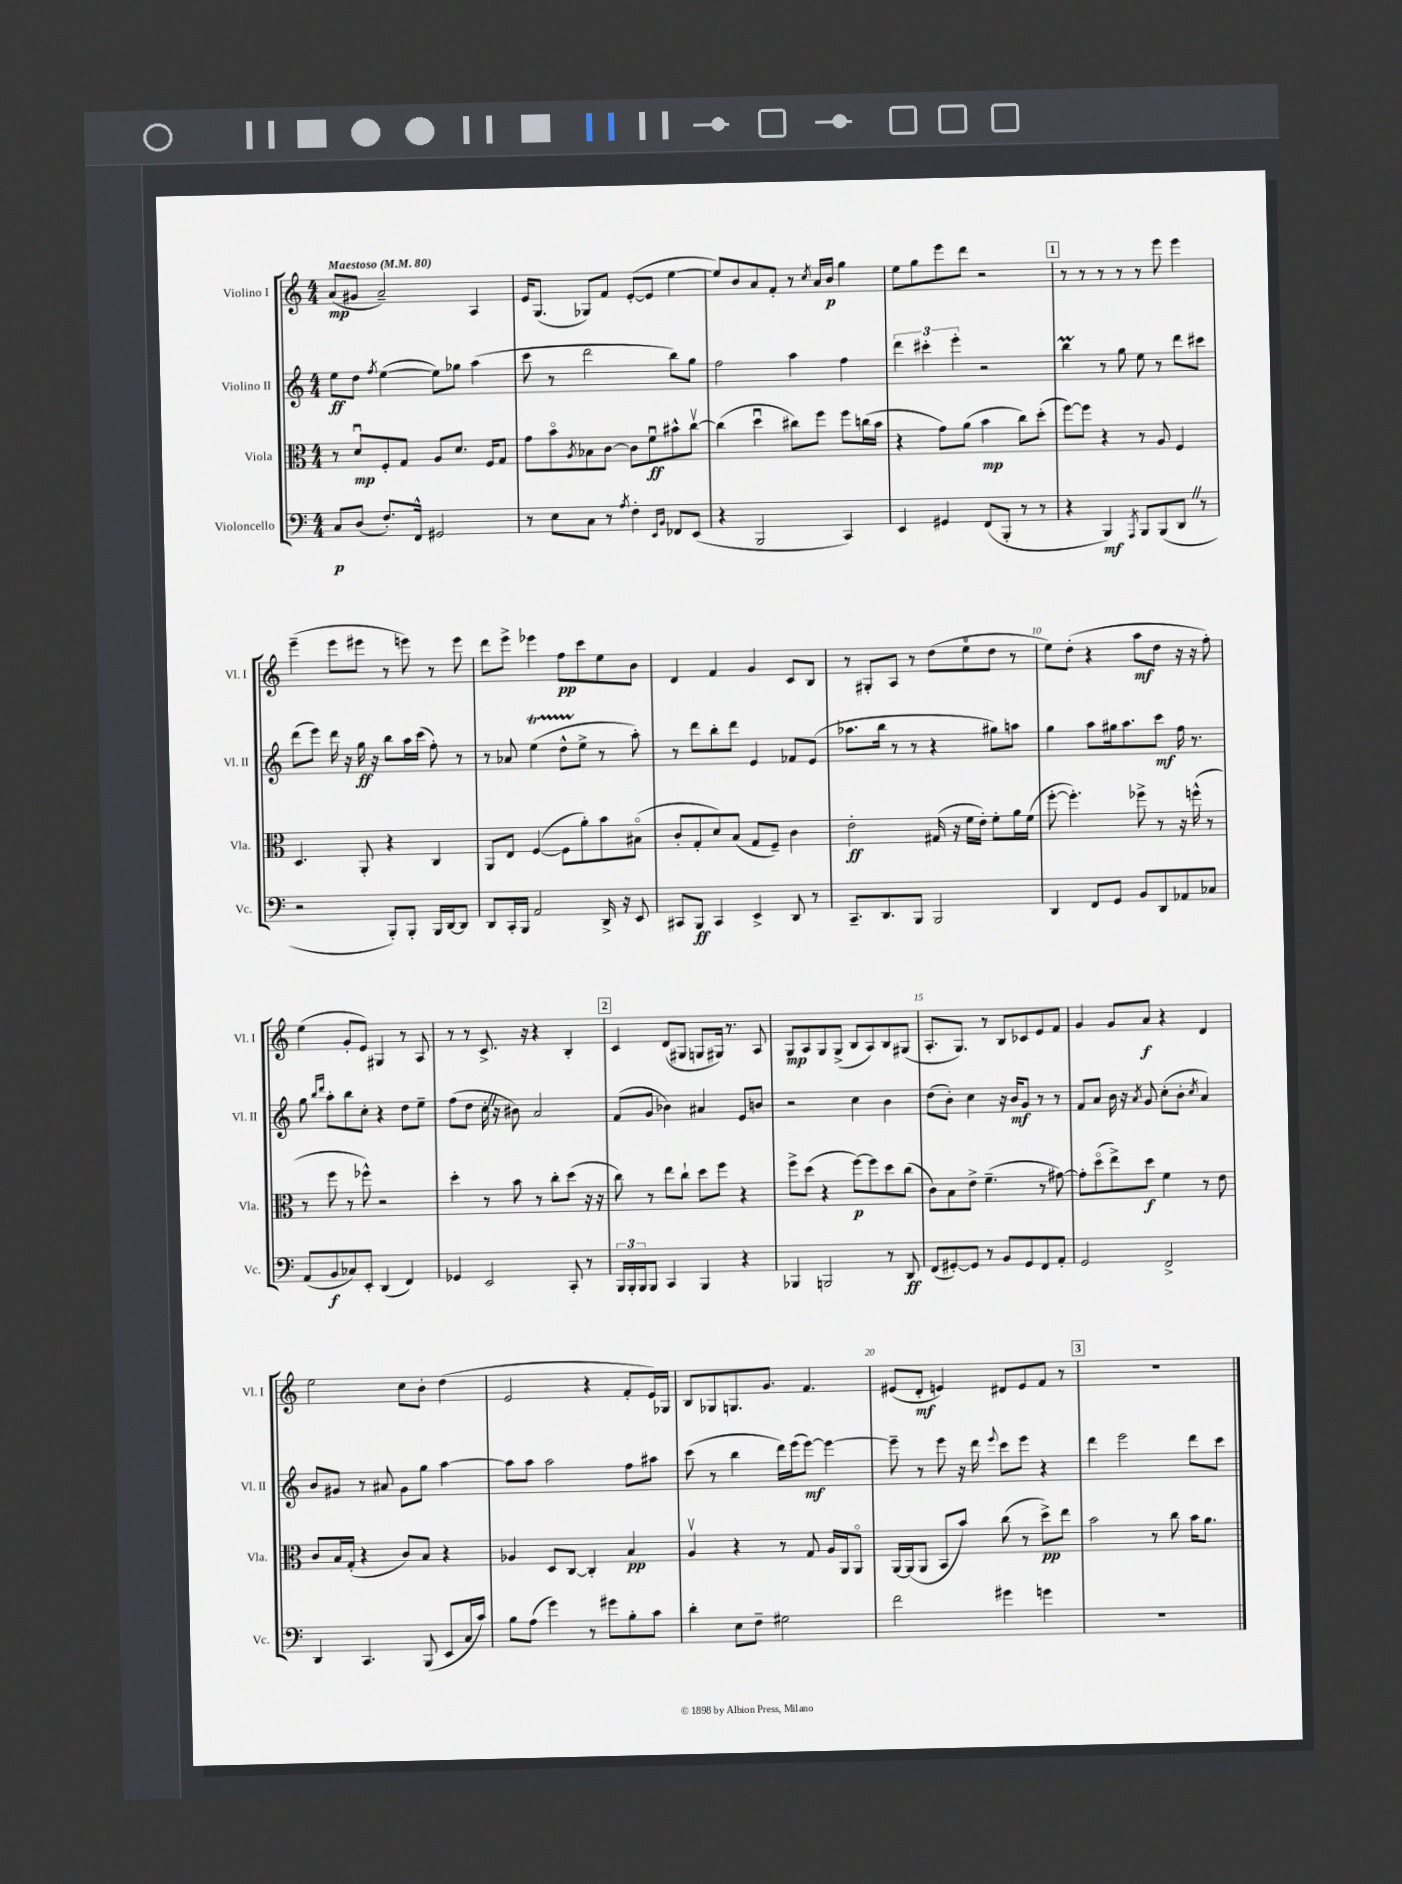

**kern	**dynam	**kern	**dynam	**kern	**dynam	**kern	**dynam
*part4	*part4	*part3	*part3	*part2	*part2	*part1	*part1
*staff4	*staff4	*staff3	*staff3	*staff2	*staff2	*staff1	*staff1
*I"Violoncello	*	*I"Viola	*	*I"Violino II	*	*I"Violino I	*
*I'Vc.	*	*I'Vla.	*	*I'Vl. II	*	*I'Vl. I	*
*clefF4	*	*clefC3	*	*clefG2	*	*clefG2	*
*k[]	*	*k[]	*	*k[]	*	*k[]	*
*M4/4	*	*M4/4	*	*M4/4	*	*M4/4	*
*MM80	*	*MM80	*	*MM80	*	*MM80	*
=1	=1	=1	=1	=1	=1	=1	=1
!	!	!	!	!	!	!LO:TX:a:B:t=Maestoso	!
8C/L	p	8r	.	8ee\L	ff	(8a/L	mp
(8D/J	.	8du/L	mp	8dd\J	.	8g#X/J	.
.	.	.	.	8qff/	.	.	.
8.F'/L)	.	8F'/	.	([4ee\	.	2a~/)	.
.	.	8G/J	.	.	.	.	.
16FF^^/Jk	.	.	.	.	.	.	.
2GG#X/	.	8A/L	.	8ee\L])	.	.	.
.	.	8.d/J	.	8gg-X\J	.	.	.
.	.	.	.	(4aa\	.	4A/	.
.	.	16F/KL	.	.	.	.	.
.	.	8G/J	.	.	.	.	.
=2	=2	=2	=2	=2	=2	=2	=2
8r	.	8g\L	.	8ccc\	.	16e/KL	.
.	.	.	.	.	.	(8.G/J	.
8E\L	.	8b\	.	8r	.	.	.
.	.	8qA/	.	.	.	.	.
8C\J	.	8B-X\	.	2ddd\	.	8G-X/L)	.
8r	.	[8c\J	.	.	.	8f/J	.
8qA/	.	.	.	.	.	.	.
4F'\	.	8c\L]	.	.	.	([8e'/L	.
.	.	8fu\	ff	.	.	8e/J]	.
16qqEE/LL	.	.	.	.	.	.	.
16qqBB/JJ	.	.	.	.	.	.	.
8FF-X/L	.	8b#X^^\	.	8bb\L)	.	[4ee\	.
(8EE/J	.	[8ccv\J	.	8gg\J	.	.	.
=3	=3	=3	=3	=3	=3	=3	=3
4r	.	(4cc\]	.	2ff\	.	8ee/L])	.
.	.	.	.	.	.	8b/	.
2BBB/	.	4ddu\	.	.	.	8a/	.
.	.	.	.	.	.	8f'/J	.
.	.	8cc#X\L)	.	4aa\	.	8r	.
.	.	.	.	.	.	8qcc/	.
.	.	8ff\J	.	.	.	16a/LL	.
.	.	.	.	.	.	16b/JJ	p
4CC/)	.	8ff\L	.	4ff\	.	4gg\	.
.	.	(16ccn\L	.	.	.	.	.
.	.	16b\JJ	.	.	.	.	.
=4	=4	=4	=4	=4	=4	=4	=4
4EE/	.	4r	.	6ddd\	.	8ee\L	.
.	.	.	.	.	.	8gg\	.
.	.	.	.	6ccc#X'\	.	.	.
4GG#X/	.	8g\L)	.	.	.	8eee\	.
.	.	.	.	6eee'\	.	.	.
.	.	(8a\J	.	.	.	8ddd\J	.
(8FF/L	.	4b\	mp	2r	.	2r	.
8BBB'/J	.	.	.	.	.	.	.
8r	.	8cc\L)	.	.	.	.	.
8r	.	(8dd'\J	.	.	.	.	.
!!LO:REH:place=s1:t=1
=5	=5	=5	=5	=5	=5	=5	=5
4r	.	[8ff\L)	.	4bbm\	.	8r	.
.	.	8ff\J]	.	.	.	8r	.
4BBB/)	mf	4r	.	8r	.	8r	.
.	.	.	.	8gg\	.	8r	.
8qAAA/	.	.	.	.	.	.	.
8BBB/L	.	8r	.	8ee\	.	8r	.
(8BBB/	.	8A/	.	8r	.	8eee\	.
8DDZ/J	.	4F/	.	8ddd\L	.	4eee\	.
8r	.	.	.	8ccc#X\J	.	.	.
!!LO:LB:g=z
=6	=6	=6	=6	=6	=6	=6	=6
2r	.	4.D/	.	(8ddd\L	.	(4eee~\	.
.	.	.	.	8eee\J)	.	.	.
.	.	.	.	16ddd\	.	8eee\L	.
.	.	.	.	16r	.	.	.
.	.	8AA'/	.	16gg\	ff	8eee#X\J	.
.	.	.	.	16r	.	.	.
8BBB'/L)	.	4r	.	8bb\L	.	8r	.
8BBB'/J	.	.	.	16aa\L	.	8eeen\)	.
.	.	.	.	(16ccc\JJ	.	.	.
16BBB/LL	.	4C/	.	8ff'\)	.	8r	.
[16DD/J	.	.	.	.	.	.	.
8DD/J]	.	.	.	8r	.	8eee\	.
=7	=7	=7	=7	=7	=7	=7	=7
8DD/L	.	8AA/L	.	8r	.	8ddd\L	.
16CC'/L	.	8E/J	.	8a-X/	.	8eee^\J	.
16BBB/JJ	.	.	.	.	.	.	.
2AA/	.	([4F/	.	(4eet\	.	4eee-X\	.
.	.	8F\L]	.	8ddTTT^^\L	.	8ff\L	pp
.	.	8a'\)	.	8ee^\J	.	8ccc\	.
16DD^/	.	8b\	.	8r	.	8ee\	.
16r	.	.	.	.	.	.	.
8EE/	.	(8B#X\J	.	8aa'\)	.	8b\J	.
=8	=8	=8	=8	=8	=8	=8	=8
8CC#X/L	.	8c'/L	.	8r	.	4d/	.
8BBB/J	ff	8G'/	.	8ddd\L	.	.	.
4CC#/	.	8d/)	.	8bb'\	.	4f/	.
.	.	(8B/J	.	8ddd\J	.	.	.
4EE^/	.	8G/L	.	4e/	.	4g/	.
.	.	8F~/J)	.	.	.	.	.
8DD/	.	4c\	.	8f-X/L	.	8c/L	.
8r	.	.	.	(8e/J	.	8B/J	.
=9	=9	=9	=9	=9	=9	=9	=9
8.CC~/L	.	2e'\	ff	8.aa-X\L	.	8r	.
.	.	.	.	.	.	8G#X'/L	.
8.DD/	.	.	.	16bb\Jk	.	.	.
.	.	.	.	8r	.	8A/J	.
8BBB/J	.	.	.	8r	.	8r	.
2BBB/	.	(16G#X/	.	4r	.	(8dd\L	.
.	.	16r	.	.	.	.	.
.	.	16f\LL	.	.	.	8ee\	.
.	.	16e'\JJ)	.	.	.	.	.
.	.	8f'\L	.	8gg#X\L)	.	8dd\J	.
.	.	16a\L	.	8aan\J	.	8r	.
.	.	(16f\JJ	.	.	.	.	.
=10	=10	=10	=10	=10	=10	=10	=10
4DD/	.	[8ff'\	.	4gg\	.	8ee\L)	.
.	.	4.ff'\])	.	.	.	(8dd'\J	.
8FF/L	.	.	.	8aa\L	.	4r	.
8GG/J	.	.	.	16gg#X\k	.	.	.
.	.	.	.	8.aa\	.	.	.
8BB/L	.	8ff-X^\	.	.	.	8aa\L	mf
8DD/	.	8r	.	8ccc\J	mf	8dd\J	.
8AA-X/	.	16r	.	16ff\	.	16r	.
.	.	(16ffn^^\	.	8.r	.	16r	.
8C-X/J	.	8r	.	.	.	8ff'\)	.
!!LO:LB:g=z
=11	=11	=11	=11	=11	=11	=11	=11
(8AA/L	.	8r	.	8gg\	.	(4ee\	.
.	.	.	.	16qqbb/LL	.	.	.
.	.	.	.	16qqddd/JJ	.	.	.
8BB/	f	8ff\	.	8aa'\L	.	.	.
8C-X/)	.	8r	.	8bb\	.	8g'/L	.
8EE'/J	.	8ff-X^^\)	.	8cc'\J	.	8e/J)	.
(4DD/	.	2r	.	4r	.	4G#X/	.
4FF/)	.	.	.	8dd\L	.	8r	.
.	.	.	.	8ee~\J	.	8A/	.
=12	=12	=12	=12	=12	=12	=12	=12
4GG-X/	.	4dd'\	.	(8ff\L	.	8r	.
.	.	.	.	8dd\J	.	8r	.
2EE/	.	8r	.	16cc'Z\	.	8.c^/	.
.	.	.	.	16r	.	.	.
.	.	8b\	.	8b#X\)	.	.	.
.	.	.	.	.	.	16r	.
.	.	8r	.	2a/	.	4r	.
.	.	8cc'\L	.	.	.	.	.
8CC'/	.	(8dd\J	.	.	.	4B'/	.
8r	.	16r	.	.	.	.	.
.	.	16r	.	.	.	.	.
!!LO:REH:place=s1:t=2
=13	=13	=13	=13	=13	=13	=13	=13
24BBB/LL	.	8cc\)	.	(8f/L	.	4c/	.
24BBB'/	.	.	.	.	.	.	.
24BBB/J	.	.	.	.	.	.	.
8BBB/J	.	8r	.	8g/J	.	.	.
4CC/	.	8ee\L	.	4b-X\)	.	(8d/L	.
.	.	8cc`\J	.	.	.	8G#X/J	.
4BBB/	.	8dd\L	.	4a#X/	.	8Gn/L	.
.	.	8ff\J	.	.	.	16G#X/Jk)	.
.	.	.	.	.	.	8.r	.
4r	.	4r	.	8e/L	.	.	.
.	.	.	.	8bn/J	.	8A/	.
=14	=14	=14	=14	=14	=14	=14	=14
4BBB-X/	.	8ff^\L	.	2r	.	8G/L	mp
.	.	(8dd\J	.	.	.	8A/	.
2BBBn/	.	4r	.	.	.	8G/	.
.	.	.	.	.	.	(8G^/J	.
.	.	[8ff\L)	p	4cc\	.	8B/L	.
.	.	8ff\]	.	.	.	8A/)	.
8r	.	8dd\	.	4b\	.	8B/	.
8DD/	ff	(8cc\J	.	.	.	(8G#X/J	.
=15	=15	=15	=15	=15	=15	=15	=15
(8FF/L	.	8c\L)	.	(8dd\L	.	8.A'/L	.
[8GG#X'/)	.	8B\	.	8b'\J)	.	.	.
.	.	.	.	.	.	8.G/J)	.
8GG#/J]	.	8e^\J	.	4cc\	.	.	.
8r	.	(4.f~\	.	.	.	8r	.
8BB/L	.	.	.	16r	.	8B/L	.
.	.	.	.	16b/KL	mf	.	.
8GG#/	.	.	.	8g/J	.	8c-X/	.
8FF/	.	8r	.	8r	.	8e/	.
8AA'/J	.	[8g#X\)	.	8r	.	8f/J	.
=16	=16	=16	=16	=16	=16	=16	=16
2GG/	.	8g#'\L]	.	8f/L	.	4g/	.
.	.	(8dd\	.	8a/J	.	.	.
.	.	8ee^\)	.	16b\	.	8g/L	.
.	.	.	.	16r	.	.	.
.	.	.	.	8qa/	.	.	.
.	.	8dd\J	f	8g/	.	8a/J	f
2FF^/	.	4f\	.	(8cc'\L	.	4r	.
.	.	.	.	8b'\J	.	.	.
.	.	.	.	8qcc/	.	.	.
.	.	8r	.	4a/)	.	4d/	.
.	.	8e\	.	.	.	.	.
!!LO:LB:g=z
=17	=17	=17	=17	=17	=17	=17	=17
4DD/	.	8c/L	.	8b/L	.	2ee\	.
.	.	16B/L	.	8g#X/J	.	.	.
.	.	(16G'/JJ	.	.	.	.	.
4.CC/	.	4r	.	8r	.	.	.
.	.	.	.	8a#X/	.	.	.
.	.	8c/L)	.	8g#\L	.	8cc\L	.
(8BBB/	.	8B/J	.	8gg\J	.	8b'\J	.
8EE/L	.	4r	.	[4aa\	.	(4dd\	.
16C/L	.	.	.	.	.	.	.
16c/JJ)	.	.	.	.	.	.	.
=18	=18	=18	=18	=18	=18	=18	=18
8B\L	.	4A-X/	.	8aa\L]	.	2e/	.
(8A\J	.	.	.	8aa\J	.	.	.
4g\)	.	8D/L	.	2aa\	.	.	.
.	.	[8C/J	.	.	.	.	.
8r	.	4C'/]	.	.	.	4r	.
8g#X\L	.	.	.	.	.	.	.
8B'\	.	4B/	pp	8ff\L	.	8f'/L	.
8c\J	.	.	.	8aa#X\J	.	16e/L)	.
.	.	.	.	.	.	16G-X/JJ	.
=19	=19	=19	=19	=19	=19	=19	=19
4d'\	.	4Av/	.	(8ccc\	.	8B/L	.
.	.	.	.	8r	.	8G-X/	.
8E\L	.	4r	.	4bb\	.	8.Gn/	.
8F~\J	.	.	.	.	.	.	.
.	.	.	.	.	.	8.g/J	.
2G#X\	.	8r	.	16ddd\LL)	.	.	.
.	.	.	.	(16eee\J	.	.	.
.	.	8G/	.	[8eee\J)	mf	4.f/	.
.	.	16A/LL	.	4eee\_	.	.	.
.	.	16AA/J	.	.	.	.	.
.	.	8AA/J	.	.	.	.	.
=20	=20	=20	=20	=20	=20	=20	=20
2f\	.	[16AA/LL	.	8eee~\]	.	(8e#X/L	.
.	.	(16AA/J]	.	.	.	.	.
.	.	8AA/J	.	8r	.	8d'/J	mf
.	.	8BB/L	.	8eee\	.	4en/)	.
.	.	8b/J)	.	16r	.	.	.
.	.	.	.	16ddd\	.	.	.
.	.	.	.	8qqeee/	.	.	.
4g#X\	.	(8cc\	.	8ccc\L	.	8d#X/L	.
.	.	8r	.	8eee\J	.	8e/	.
4gn\	.	8dd^\L)	pp	4r	.	8f/J	.
.	.	8ee\J	.	.	.	8r	.
!!LO:REH:place=s1:t=3
=21	=21	=21	=21	=21	=21	=21	=21
1r	.	2b\	.	4ddd\	.	1r	.
.	.	.	.	2eee\	.	.	.
.	.	8r	.	.	.	.	.
.	.	8cc\	.	.	.	.	.
.	.	16b\KL	.	8ddd\L	.	.	.
.	.	8.a\J	.	.	.	.	.
.	.	.	.	8ccc\J	.	.	.
==	==	==	==	==	==	==	==
*-	*-	*-	*-	*-	*-	*-	*-
